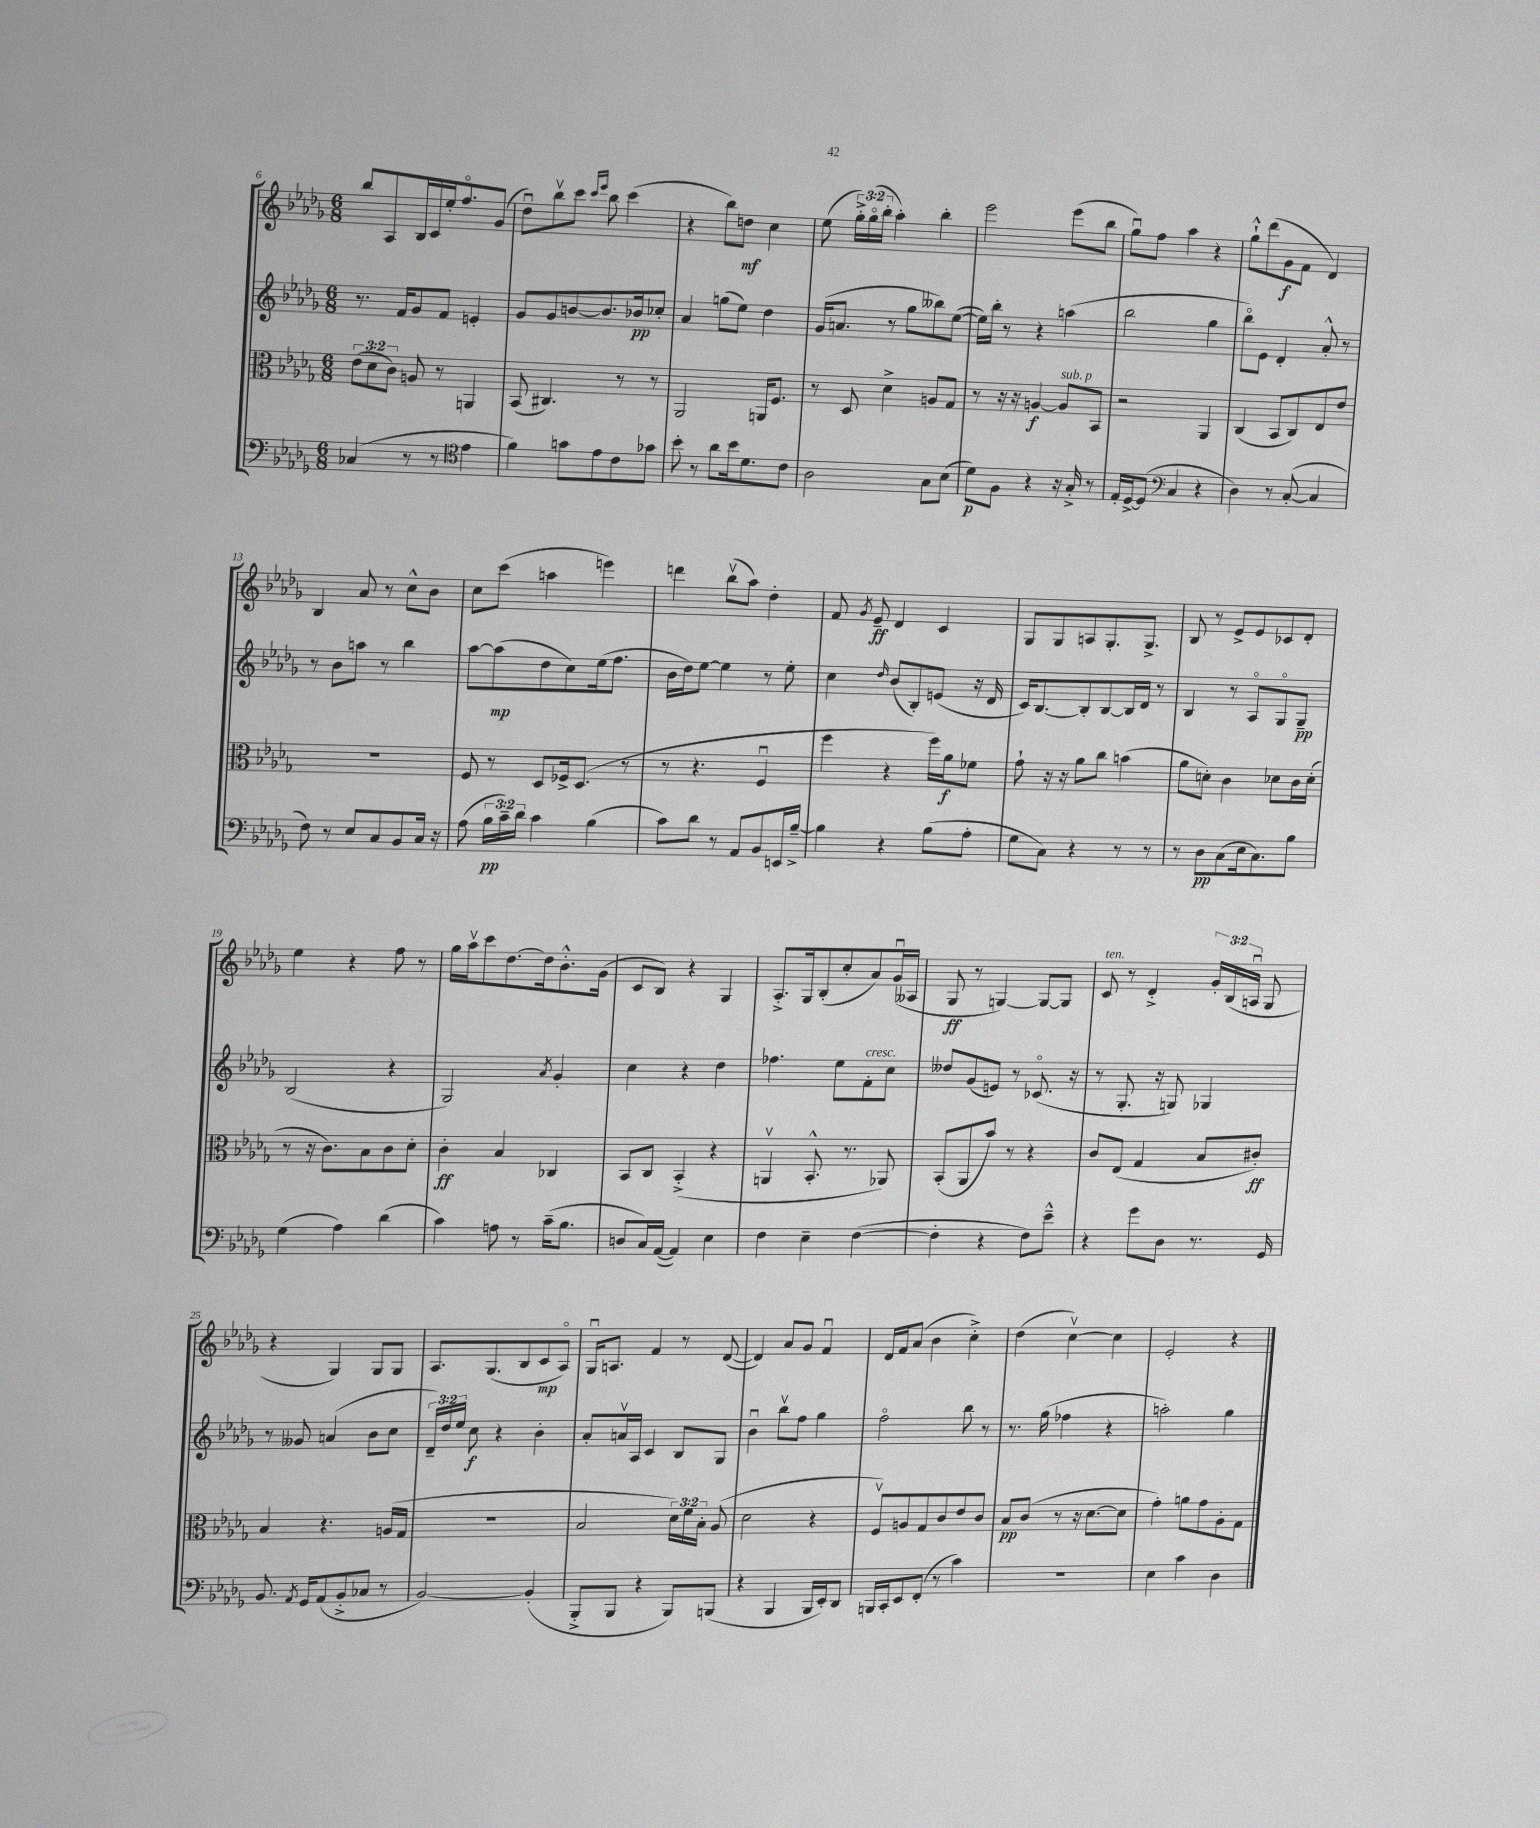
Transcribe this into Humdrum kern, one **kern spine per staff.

**kern	**kern	**kern	**kern
*staff4	*staff3	*staff2	*staff1
*clefF4	*clefC3	*clefG2	*clefG2
*k[b-e-a-d-g-]	*k[b-e-a-d-g-]	*k[b-e-a-d-g-]	*k[b-e-a-d-g-]
*M6/8	*M6/8	*M6/8	*M6/8
(4C-/	(12e-\L	8.r	8bb-/L
.	12d-\	.	.
.	.	.	8A-/
.	12c\J)	.	.
.	.	16f/LK	.
8r	8A/	8g-/	16B-/L
.	.	.	16c/
8r	8r	8f/J	16ee-'/J
.	.	.	8.ffo/
*clefC4	*	*	*
4e-\	4AA/	4e'/	.
.	.	.	(8g-/J
=	=	=	=
4f\)	(8BB-/	8g-/L	8dd-u\L)
.	4.C#/)	8g-/	8bb-v\
8g\L	.	[8b/	8ccc\J
.	.	.	16qqccc/LL
.	.	.	16qqeee-/JJ
8e-\	.	8.b/]	8bb-\
8c\	8r	.	(4ccc\
.	.	16b-/k	.
8g-\J	8r	8cc-'/J	.
=	=	=	=
8b-'\	2AA-/	4a-/	4r
8r	.	.	.
8a-\L	.	(8gg\L	8bb-\L)
16b-\k	.	8ee-\J)	8dd\J
8.d-\	.	.	.
.	16AA/LK	4dd-\	4cc\
.	8.F/J	.	.
8c\J	.	.	.
=	=	=	=
2A-\	8r	(16g-/LK	(8ee-\
.	.	8.a/J	.
.	8D-/	.	24gg-'^\LL)
.	.	.	(24gg-o\
.	.	.	24bb-'\JJ
.	4d-^\	8r	4aa-'\)
.	.	8gg-\L	.
8G-\L	8A/L	8bb--\)	4bb-'\
(8B-\J	8G-/J	([8ee-\J	.
=	=	=	=
8d-\L)	8r	16ee-\]LL)	2eee-\
.	.	16bb-'\JJ	.
8F\J	16r	8r	.
.	16r	.	.
4r	[4A/	4r	.
16r	8A/]L	(4aa\	(8eee-\L
16G-'^/	.	.	.
8r	8BB-/J	.	8bb-\J
=	=	=	=
16E-'/LL	2r	2bb-\	8gg-u\L)
[16D-^/J	.	.	.
(8D-/]J	.	.	8ff\J
*clefF4	*	*	*
4C/	.	.	4aa-\
4r	4AA-/	4gg-\	4r
=	=	=	=
4D-\)	(4C/	8bb-o\L)	8gg-`^^\L
.	.	8e-\J	(8ddd-\
8r	8BB-/L	4d-'/	8g-\
([8C'/	8C/)	.	8f\J
4C/]	8E-/	8a-'^^/	4d-/)
.	8e-/J	8r	.
=	=	=	=
8F\)	2.r	8r	4B-/
8r	.	8b-\L	.
8E-/L	.	8aa\J	8a-/
8C/	.	8r	8r
8BB-/	.	4bb-\	8cc^^\L
16C/Jk	.	.	8b-\J
16r	.	.	.
=	=	=	=
(8A-\	8F/	[8aa-\L	8cc\L
24B-\LL	8r	(8aa-\]	(8ccc\J
24c~\)	.	.	.
24d-\JJ	.	.	.
4c\	8D-/L	8dd-\	4aa\
.	16F-^/k	8cc\)	.
.	(8.D-/J	.	.
(4B-\	.	(16ee-\k	4eee\)
.	.	8.ff\J	.
.	8r	.	.
=	=	=	=
8c\L)	8r	16b-\LL	4ddd\
.	.	16dd-\J)	.
8d-\J	4.r	[8ee-\J	.
8r	.	4ee-\]	(8bb-v\L
8AA-/L	.	.	8aa-\J)
8BB-/	4Fu/	8r	4dd-'\
16EE/L	.	8ee-'\	.
[16B-~^/JJ	.	.	.
=	=	=	=
4B-\]	4ff\	4cc\	8f/
.	.	.	8qg-/
.	.	.	8e-~/
.	.	16qqdd-/	.
4r	4r	(8b-/L	4d-/
.	.	8B-'/)	.
(8B-\L	16ff\LL)	(8e/J	4c/
.	16a-\J	.	.
8A-'\J	8f-\J	16r	.
.	.	16d-/	.
=	=	=	=
8G-\L	8g-`\	16c/LK)	8G-/L
.	.	[8.B-/	.
8C\J)	16r	.	8G-/
.	16r	.	.
4r	8a-\L	8B-'/]	8A/
.	8cc\J	[8B-/	8.G-'/
8r	(4b\	16B-/]L	.
.	.	16d-/JJ	8.G-^/J
8r	.	8r	.
=	=	=	=
8r	8a-\L	4B-/	8B-/
8D-\L	8d'\J)	.	8r
(8C\	4c\	8r	8e-^/L
16E-\k	.	8A-o/L	8e-/
8.C\)	.	.	.
.	8d-\L	8G-o/	8c-/
8B-\J	16c\L	8G-~/J	8d-'/J
.	(16d-'\JJ	.	.
=	=	=	=
(4G-\	8r	(2B-/	4ee-\
.	16r	.	.
.	8.c\L)	.	.
4A-\)	.	.	4r
.	8B-\	.	.
(4d-\	8c\	4r	8ff\
.	8d-'\J	.	8r
=	=	=	=
4c\)	4c'\	2G-/)	16gg-\LL
.	.	.	16aa-v\J
.	.	.	8ccc\
8A\	4B-/	.	[8.dd-\
8r	.	.	.
.	.	.	16dd-\]k
.	.	8qa-/	.
(16c~\LK	4C-/	4g-'/	8.b-'^^\
8.B-\J	.	.	.
.	.	.	(16g-\Jk
=	=	=	=
8D/L	8BB-/L	4cc\	8c/L
16C/L)	8C/J	.	8B-/J)
([16AA-/JJ	.	.	.
4AA-/])	(4BB-'^/	4r	4r
4E-\	4r	4dd-\	4G-/
=	=	=	=
4F\	4AAv/	4.ff-\	8.A-'^/L
.	.	.	16G-/k
4E-~\	8.BB-'^^/	.	(8B-'/
.	.	8ee-\L	8cc'/
.	8.r	.	.
([4F\	.	8f'\	8a-/)
.	8AA-/)	8cc\J	(16g-u/L
.	.	.	16A--/JJ
=	=	=	=
4F'\]	(8BB-'/L	8dd--/L	8G-/
.	8AA-/	(8g-/	8r
4r	8b-/J)	8e/J)	[4G/)
.	8r	8r	.
8F\L)	4r	(8.c-o/	8G/_L
8e-~^^\J	.	.	8G/]J
.	.	16r	.
=	=	=	=
4r	8c/L	8r	8c/
.	(8E-/J	8.G-'/	8r
8g-\L	4G-/	.	4d-'^/
.	.	16r	.
8D-\J	.	8G/)	.
8.r	8B-/L	4G-/	24g-'/LL
.	.	.	(24B-/
.	.	.	24Au/JJ
.	8c#'/J)	.	8G-/
16GG-/	.	.	.
=	=	=	=
8.BB-/	4B-/	8r	4r
.	.	8g--/	.
8qAA-/	.	.	.
16GG-/LK	.	.	.
(8AA-/	4.r	(4a/	4G-/)
8BB-'^/	.	.	.
8C-/J	.	8b-\L	8G-/L
8r	(16A/LL	8cc\J	8G-/J
.	16G-/JJ	.	.
=	=	=	=
[2BB-/)	2.r	24d-~/LL)	8.A-/L
.	.	24dd-/	.
.	.	24ee-/JJ	.
.	.	8cc\	.
.	.	.	(8.G-/
.	.	4r	.
.	.	.	8B-/
(4BB-'/]	.	4b-'\	8c/
.	.	.	8A-o/J)
=	=	=	=
8BBB-'^/L	2B-/	8a-'/L	16G-u/LK
.	.	.	8.A/J
8BBB-/J	.	16av/L	.
.	.	16A-/JJ	.
4r	.	4c/	4f/
8BBB-/L)	24d-\LL)	8B-/L	8r
.	24f\	.	.
.	24B-'\JJ	.	.
(8BBB/J	(8A-/	8G-/J	([8d-/
=	=	=	=
4r	2d-\	4b-u\	4d-/])
4BBB-/	.	8bb-v\L	8a-/L
.	.	8ff\J	8g-/J
16BBB-/LL	4r	4gg-\	4fu/
16EE-'/J)	.	.	.
8DD-/J	.	.	.
=	=	=	=
16BBB/LL	8Fv/L)	2ffo\	16d-/LL
16CC'/J	.	.	16f/J
8EE-/	8A/	.	(8a-/J
(8FF'/J	8G-/	.	4b-\
8r	8c/	.	.
4c\)	8e-/	8bb-\	4cc'^\)
.	8c/J	8r	.
=	=	=	=
2.r	8B-/L	8.r	(4dd-\
.	(8c/J	.	.
.	.	(16gg-\	.
.	8r	4ff-\	[4ccv\)
.	16r	.	.
.	[8.d-\L	.	.
.	.	4r	4cc\]
.	8d-\]J	.	.
=	=	=	=
4E-\	4g-'\)	2aa'\)	2e-'/
4c\	8a\L	.	.
.	8g-\	.	.
4D-\	8A-'\	4gg-\	4r
.	8G-\J	.	.
==	==	==	==
*-	*-	*-	*-
